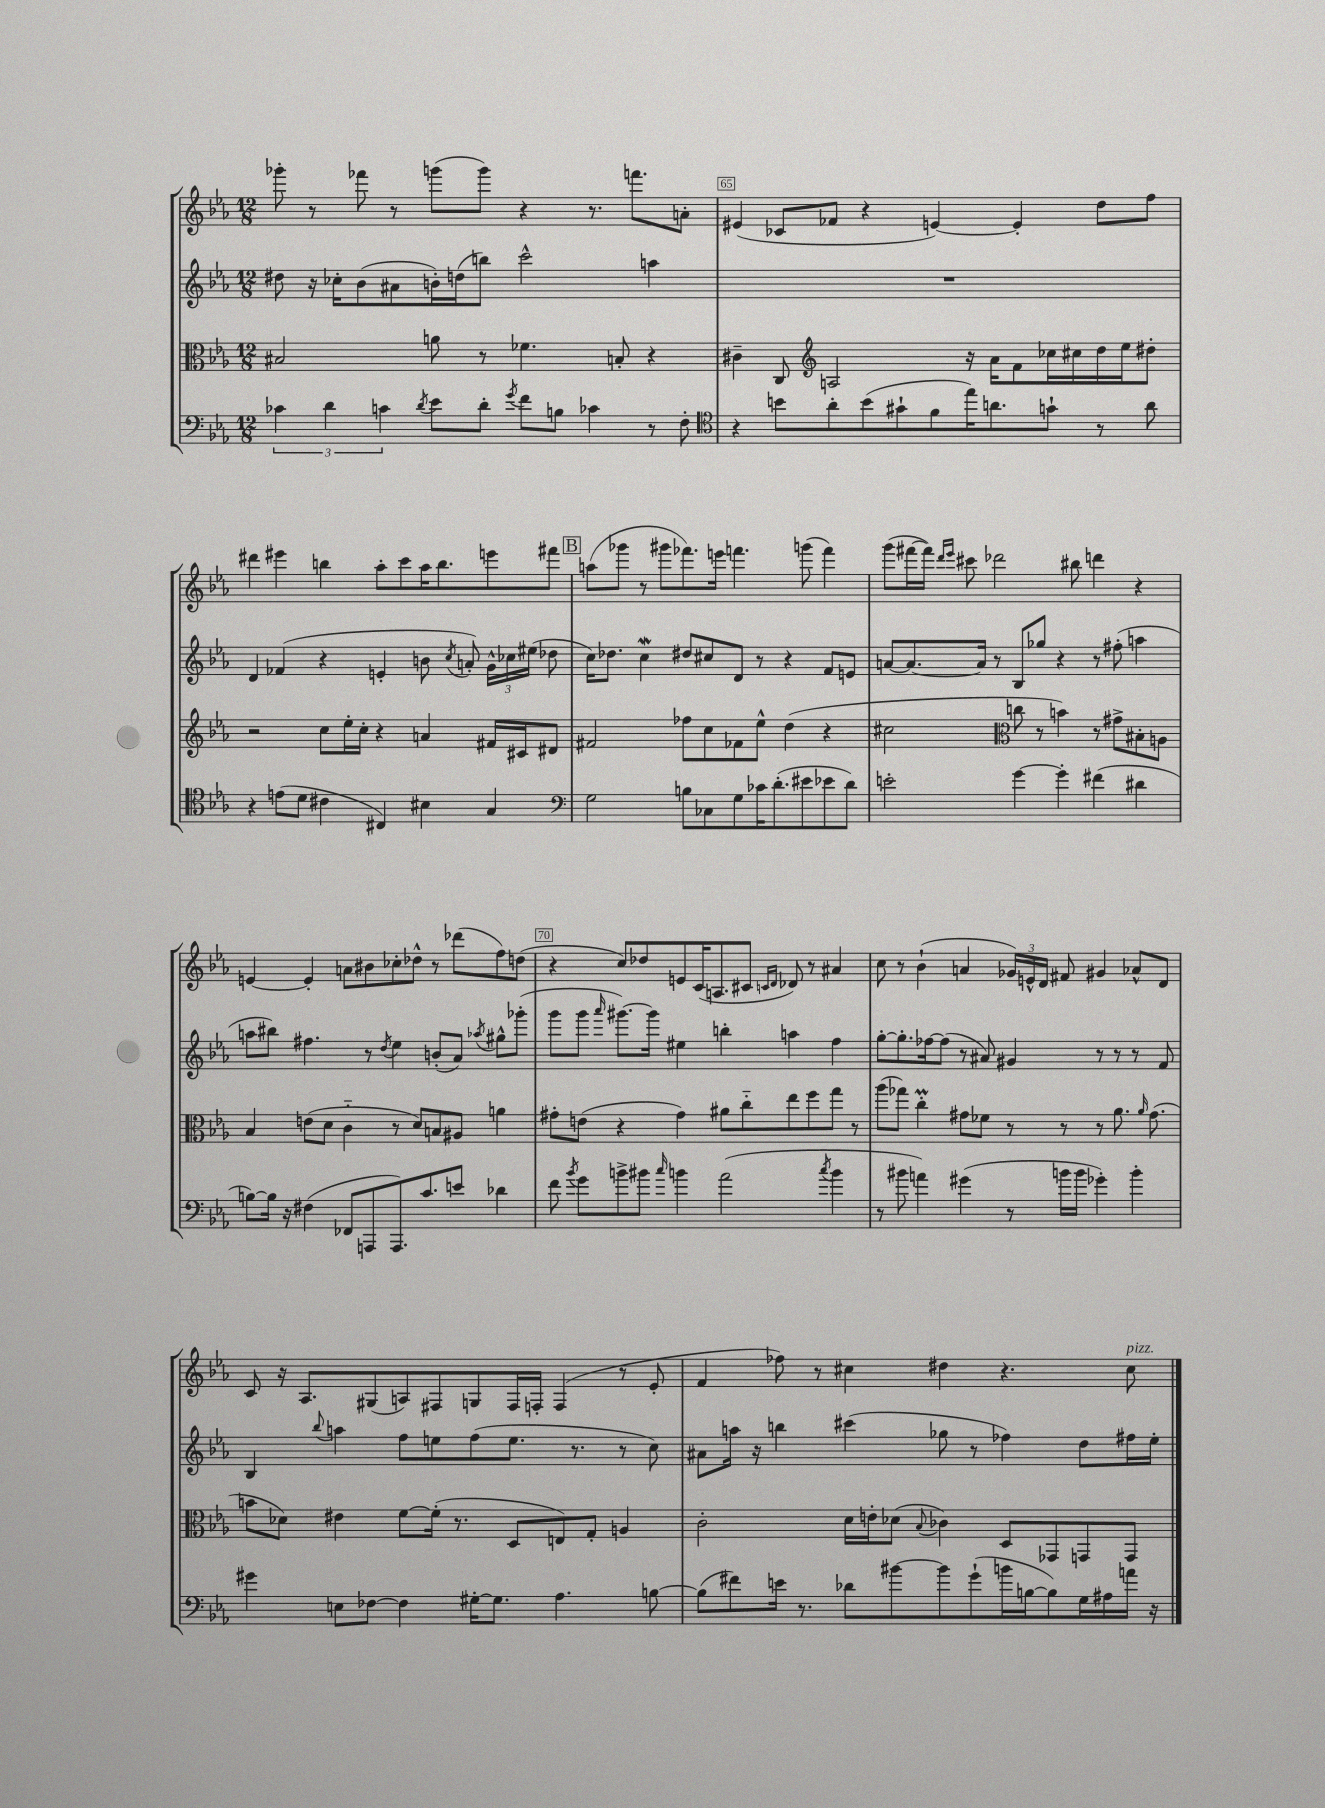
<<
\new StaffGroup <<
\new Staff = "s0" {
    \clef treble \key ees \major \numericTimeSignature \time 12/8
    \autoBeamOff ges'''8-. r8 fes'''8 r8 g'''8[( g'''8]) r4 r8. f'''8.[ a'8]-. |
    eis'4( ces'8[ fes'8] r4 e'4~) e'4-. d''8[ f''8] |
    dis'''4 eis'''4 b''4 aes''8[-. c'''8 aes''16 b''8. e'''8 fis'''8] |
    \mark \markup { \box "B" } a''8[( ges'''8] r8 gis'''8[ fes'''8.) e'''16] f'''4. g'''8( f'''4) |
    g'''8[( fis'''16~ fis'''16]) \grace { d'''16[ ees'''16] } cis'''8 des'''2 bis''8 d'''4 r4 |
    e'4~ e'4-. a'8[ bis'8 ces''8-. des''8]-^ r8 des'''8[( f''8) d''8]( |
    r4 c''8[) des''8 e'8 c'16( a8. cis'8] \grace { c'16[ d'16] } des'8) r8 ais'4 |
    c''8 r8 bes'4-!( a'4 \tuplet 3/2 { ges'16[) e'16-^ d'16] } fis'8 gis'4 aes'8[-^ d'8] |
    c'8 r16 aes8.[ gis8( a8) fis8 g8 fis16 f16]-. f4( r8 ees'8-. |
    f'4 fes''8) r8 cis''4 dis''4 r4. cis''8^\markup { \italic "pizz." } \bar "|." |
}
\new Staff = "s1" {
    \clef treble \key ees \major \numericTimeSignature \time 12/8
    \autoBeamOff dis''8 r16 ces''16[-. bes'8( ais'8 b'16-.) d''16( b''8]) c'''2-^ a''4 |
    R1. |
    d'4 fes'4( r4 e'4-. b'8 \acciaccatura { c''8 } a'8-.) \tuplet 3/2 { g'16[-^ ces''16 eis''16]( } des''8 |
    \mark \markup { \box "B" } c''16[) des''8.] c''4\mordent dis''8[ cis''8 d'8] r8 r4 f'8[ e'8] |
    a'8[~ a'8.~ a'16] r8 bes8[ ges''8] r4 r8 fis''8-.( a''4 |
    a''8[ bis''8]) fis''4. r8 \acciaccatura { d''8 } ees''4 b'8[-.( aes'8]) \acciaccatura { aes''8 } gis''8[-^ ges'''8]-.( |
    g'''8[ g'''8] \grace { aes'''16 } gis'''8.[~) gis'''16] eis''4 b''4-. a''4 f''4 |
    g''8[~-. g''8.-. fes''16~ fes''8]( r8 ais'8) gis'4 r8 r8 r8 f'8 |
    bes4 \appoggiatura { bes''8 } a''4 f''8[ e''8 f''8( e''8.] r8. r8 c''8) |
    ais'8[ a''16] r16 b''4 cis'''4( ges''8 r8 fes''4) d''8[ fis''16 ees''16]-. \bar "|." |
}
\new Staff = "s2" {
    \clef alto \key ees \major \numericTimeSignature \time 12/8
    \autoBeamOff bis2 a'8 r8 fes'4. b8-. r4 |
    cis'4-- c8 \clef treble a2 r16 aes'16[ f'8 ces''16 cis''16 d''16 ees''16 dis''8]-. |
    r2 c''8[ ees''16-. c''16]-. r4 a'4 fis'16[ cis'16 dis'8] |
    \mark \markup { \box "B" } fis'2 fes''8[ c''8 fes'8 ees''8]-^ d''4( r4 |
    cis''2 \clef alto c''8 r8 b'4) r8 gis'8[-> bis8-. a8] |
    bes4 e'8[( d'8] c'4-_ r8 d'8[) b8 ais8] a'4 |
    gis'8[-. e'8]( r4 gis'4) ais'8[ c''8-_ ees''8 f''8 g''8] r8 |
    aes''8[( ges''8]) c''4-.\prall gis'8[ fes'8] r8 r8 r8 aes'8. \grace { aes'16 } gis'8.( |
    b'8[ des'8]) eis'4 f'8[~ f'16]-.( r8. d8[ e8) g8]-. a4 |
    c'2-. d'16[ e'16-. des'8]( \appoggiatura { bes8 } ces'4) d8[ ges,8 g,8 g,8] \bar "|." |
}
\new Staff = "s3" {
    \clef bass \key ees \major \numericTimeSignature \time 12/8
    \autoBeamOff \tuplet 3/2 { ces'4 d'4 c'4 } \acciaccatura { d'8 } ees'8[ d'8]-. \acciaccatura { g'8 } f'8[ b8] ces'4 r8 f8-. |
    \clef tenor r4 b'8[ aes'8-. b'8( gis'8-! f'8 ees''16) a'8. g'8]-! r8 a'8 |
    r4 e'8[( d'8] cis'4 cis4) bis4 g4 |
    \mark \markup { \box "B" } \clef bass g2 b8[ ces8 g8 ces'16 d'8.-.( eis'8 ees'8 d'8]) |
    e'2-. g'4~ g'4-. fis'4( dis'4 |
    b8[~) b16] r16 fis4( fes,8[ a,,8 a,,8.) c'8. e'8] des'4 |
    f'8 \acciaccatura { bes'8 } g'8[ b'8-> bis'8] \grace { c''16 } b'4 aes'2( \acciaccatura { c''8 } b'4 |
    r8 bis'8 a'4) gis'4( r8 b'16[ b'16] ges'4-.) b'4-. |
    gis'4 e8[ fes8]~ fes4 gis16[~-. gis8.] aes4. b8~ |
    b8[( fis'8) e'16] r8. des'8[ bis'8~ bis'8 g'8-!( b'16 b16~ b8) g16 ais16 a'16] r16 \bar "|." |
}
>>
>>
\layout { \context { \Score currentBarNumber = #64 \override BarNumber.break-visibility = ##(#f #t #t) barNumberVisibility = #(every-nth-bar-number-visible 5) \override BarNumber.stencil = #(make-stencil-boxer 0.1 0.3 ly:text-interface::print) } }
